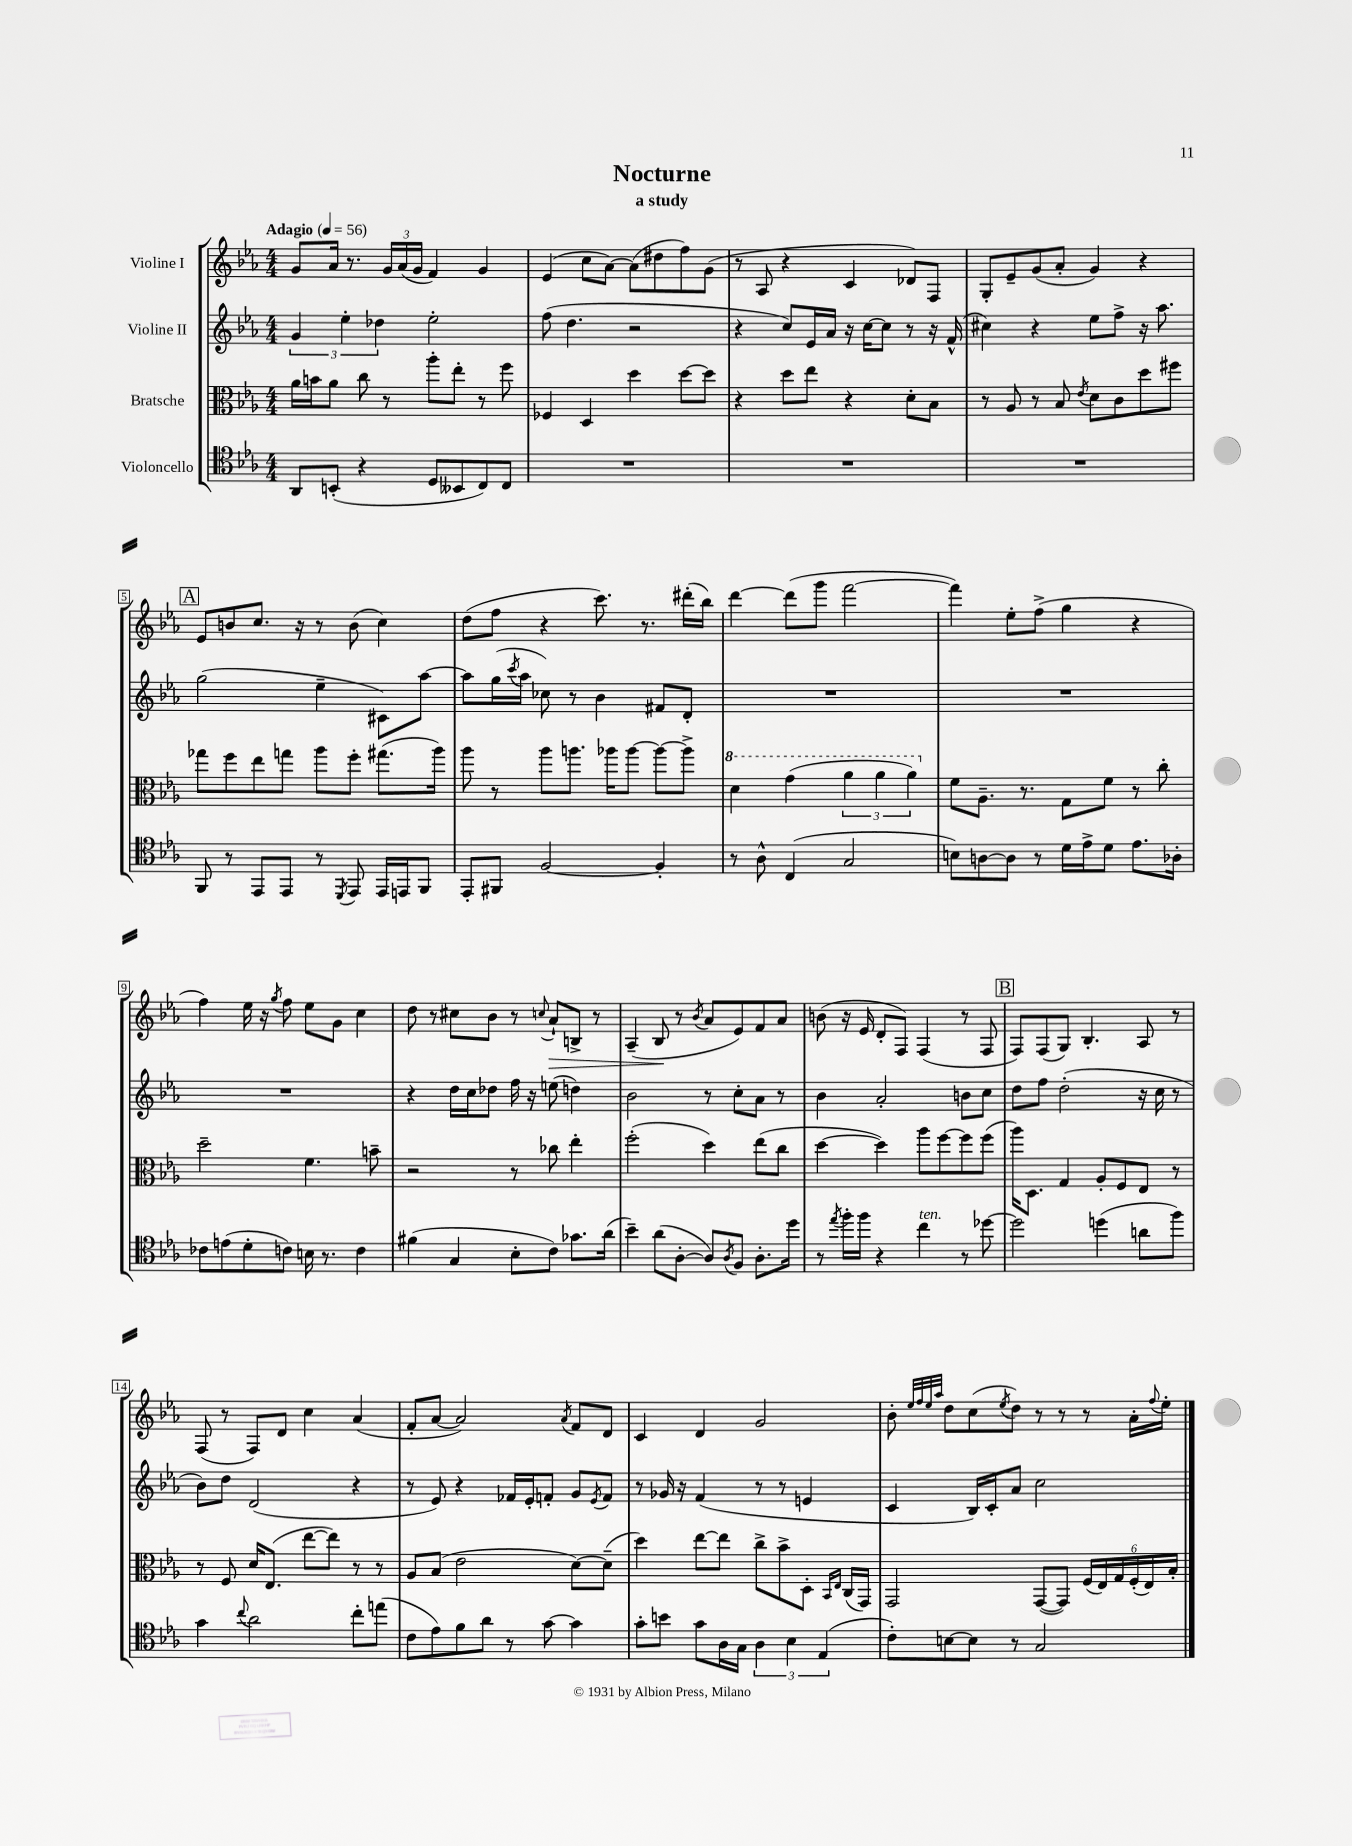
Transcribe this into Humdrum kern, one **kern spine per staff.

**kern	**kern	**kern	**kern
*staff4	*staff3	*staff2	*staff1
*clefC4	*clefC3	*clefG2	*clefG2
*k[b-e-a-]	*k[b-e-a-]	*k[b-e-a-]	*k[b-e-a-]
*M4/4	*M4/4	*M4/4	*M4/4
*MM56	*MM56	*MM56	*MM56
8AA-	16a-	6g	8g
.	16b	.	.
(8BB'	8a-	.	16a-
.	.	6ee-'	.
.	.	.	8.r
4r	8cc	.	.
.	.	6dd-	.
.	8r	.	24g
.	.	.	(24a-
.	.	.	24g
8D	8aa-'	2ee-'	4f)
8BB--	8ee-'	.	.
8C)	8r	.	4g
8C	8ff	.	.
=	=	=	=
1r	4F-	(8ff	(4e-
.	.	4.dd	.
.	4D	.	8cc
.	.	.	[8a-)
.	4dd	2r	(8a-]
.	.	.	8dd#
.	[8dd	.	8ff)
.	8dd]	.	(8g
=	=	=	=
1r	4r	4r	8r
.	.	.	8A-
.	8dd	8cc)	4r
.	8ee-	16e-	.
.	.	16a-	.
.	4r	16r	4c
.	.	[16cc	.
.	.	8cc]	.
.	8d'	8r	8d-)
.	8B-	16r	8F
.	.	(16f^^	.
=	=	=	=
1r	8r	4cc#)	8G'
.	8A-	.	8e-~
.	8r	4r	(8g
.	8B-	.	8a-'
.	8qe-	.	.
.	8d	8ee-	4g)
.	8c	8ff^	.
.	8dd	16r	4r
.	.	8.aa-	.
.	8ff#	.	.
=	=	=	=
8FF	8gg-	(2gg	8e-
8r	8ff	.	8b
8EE-	8ee-	.	8.cc
8EE-	8gg	.	.
.	.	.	16r
8r	8aa-	4ee-~	8r
8qDD	.	.	.
8EE-	8ff'	.	(8b
16EE-	(8.gg#	8c#)	4cc)
16EE	.	.	.
8FF	.	[8aa-	.
.	16aa-)	.	.
=	=	=	=
8EE-'	8aa-	8aa-]	(8dd
8FF#	8r	(16gg	8ff
.	.	8qccc	.
.	.	16aa-	.
[2F	8aa-	8cc-)	4r
.	8.aa	8r	.
.	.	4b-	8.ccc)
.	16aa-	.	.
.	[8aa-	.	.
.	.	.	8.r
4F']	8aa-_	8f#	.
.	8aa-^]	8d'	(16ddd#'
.	.	.	16bb-)
=	=	=	=
8r	4dd	1r	[4ddd
8A-^^	.	.	.
(4C	(4gg	.	(8ddd]
.	.	.	8ggg
2G	6aa-	.	[2fff
.	6aa-	.	.
.	6aa-)	.	.
=	=	=	=
8B)	8f	1r	4fff])
[8A	8.A-~	.	.
8A]	.	.	8ee-'
.	8.r	.	.
8r	.	.	(8ff^
16d	8G	.	4gg
16e-^	.	.	.
8d	8f	.	.
8.e-	8r	.	4r
.	8cc'	.	.
16A-'	.	.	.
=	=	=	=
8c-	2dd~	1r	4ff)
(8e	.	.	.
8d'	.	.	16ee-
.	.	.	16r
.	.	.	8qgg
8c)	.	.	8ff
16B	4.f	.	8ee-
8.r	.	.	.
.	.	.	8g
4c	.	.	4cc
.	8b~	.	.
=	=	=	=
(4f#	2r	4r	8dd
.	.	.	8r
4G	.	16dd	8cc#
.	.	16cc	.
.	.	8dd-	8b-
8B-'	8r	16ff	8r
.	.	16r	.
.	.	.	8qqcc
8c)	8cc-	(8ee	8a-`
8.g-	4ee-'	4dd)	8B^
.	.	.	8r
(16a-	.	.	.
=	=	=	=
4b-~)	(2ff'	2b-	(4A-~
(8a-	.	.	8B-
[8A-'	.	.	8r
.	.	.	8qb-
8A-])	4dd)	8r	8a-
8qA-	.	.	.
8F	.	8cc'	8e-)
8.A-'	(8ee-	8a-	8f
.	8cc	8r	8a-
16dd	.	.	.
=	=	=	=
8r	[4dd	4b-	(8b
8qee-	.	.	.
16ff'	.	.	16r
16ff	.	.	16e-
4r	4dd])	2a-'	8d'
.	.	.	8F)
4cc	8aa-	.	(4F
.	[8ff	.	.
8r	8ff]	8b	8r
[8dd-	(8ff	8cc	8F
=	=	=	=
2dd-]	16aa-)	8dd	8F)
.	8.D	.	.
.	.	8ff	(8F
.	4G	(2dd'	8G)
.	.	.	4.B-'
(4dd	8A-'	.	.
.	8F	.	.
8a	8E-	16r	8A-
.	.	16cc	.
8ff)	8r	8r	8r
=	=	=	=
4g	8r	8b-)	(8F
.	8F	8dd	8r
8qqcc	.	.	.
2a-	16d	(2d	8F)
.	(8.E-	.	.
.	.	.	8d
.	[8ee-	.	4cc
.	8ee-])	.	.
8cc'	8r	4r	(4a-
(8ee	8r	.	.
=	=	=	=
8c	8A-	8r	8f'
8e-)	(8B-	8e-)	[8a-
8f	2e-	4r	2a-])
8a-	.	.	.
8r	.	16f-	.
.	.	16e-'	.
[8g	.	8f'	.
.	.	.	8qa-
4g]	[8d)	8g	8f
.	.	8qe-	.
.	(8d~]	8f	8d
=	=	=	=
8g'	4dd)	8r	4c
8b	.	16g-	.
.	.	16r	.
8g	[8ee-	(4f	4d
16A-	8ee-]	.	.
16G	.	.	.
6A-	8cc^	8r	2g
.	8b-^	8r	.
6B-	.	.	.
.	8D'	4e	.
(6E-	.	.	.
.	16qqBB-	.	.
.	16qqE-	.	.
.	(16C	.	.
.	16GG)	.	.
=	=	=	=
8c')	2GG	4c	8b-'
.	.	.	32qqee-
.	.	.	32qqff
.	.	.	32qqee-
.	.	.	32qqaa-
[8B	.	.	8dd
8B]	.	16B-)	(8cc
.	.	16c'	.
.	.	.	8qee-
8r	.	8a-	8dd)
2G	([8GG	2cc	8r
.	8GG])	.	8r
.	(24F	.	8r
.	24E-)	.	.
.	24G	.	.
.	(24F'	.	16a-'
.	24E-)	.	.
.	.	.	8qqff
.	.	.	16ee-'
.	24B-'	.	.
==	==	==	==
*-	*-	*-	*-
